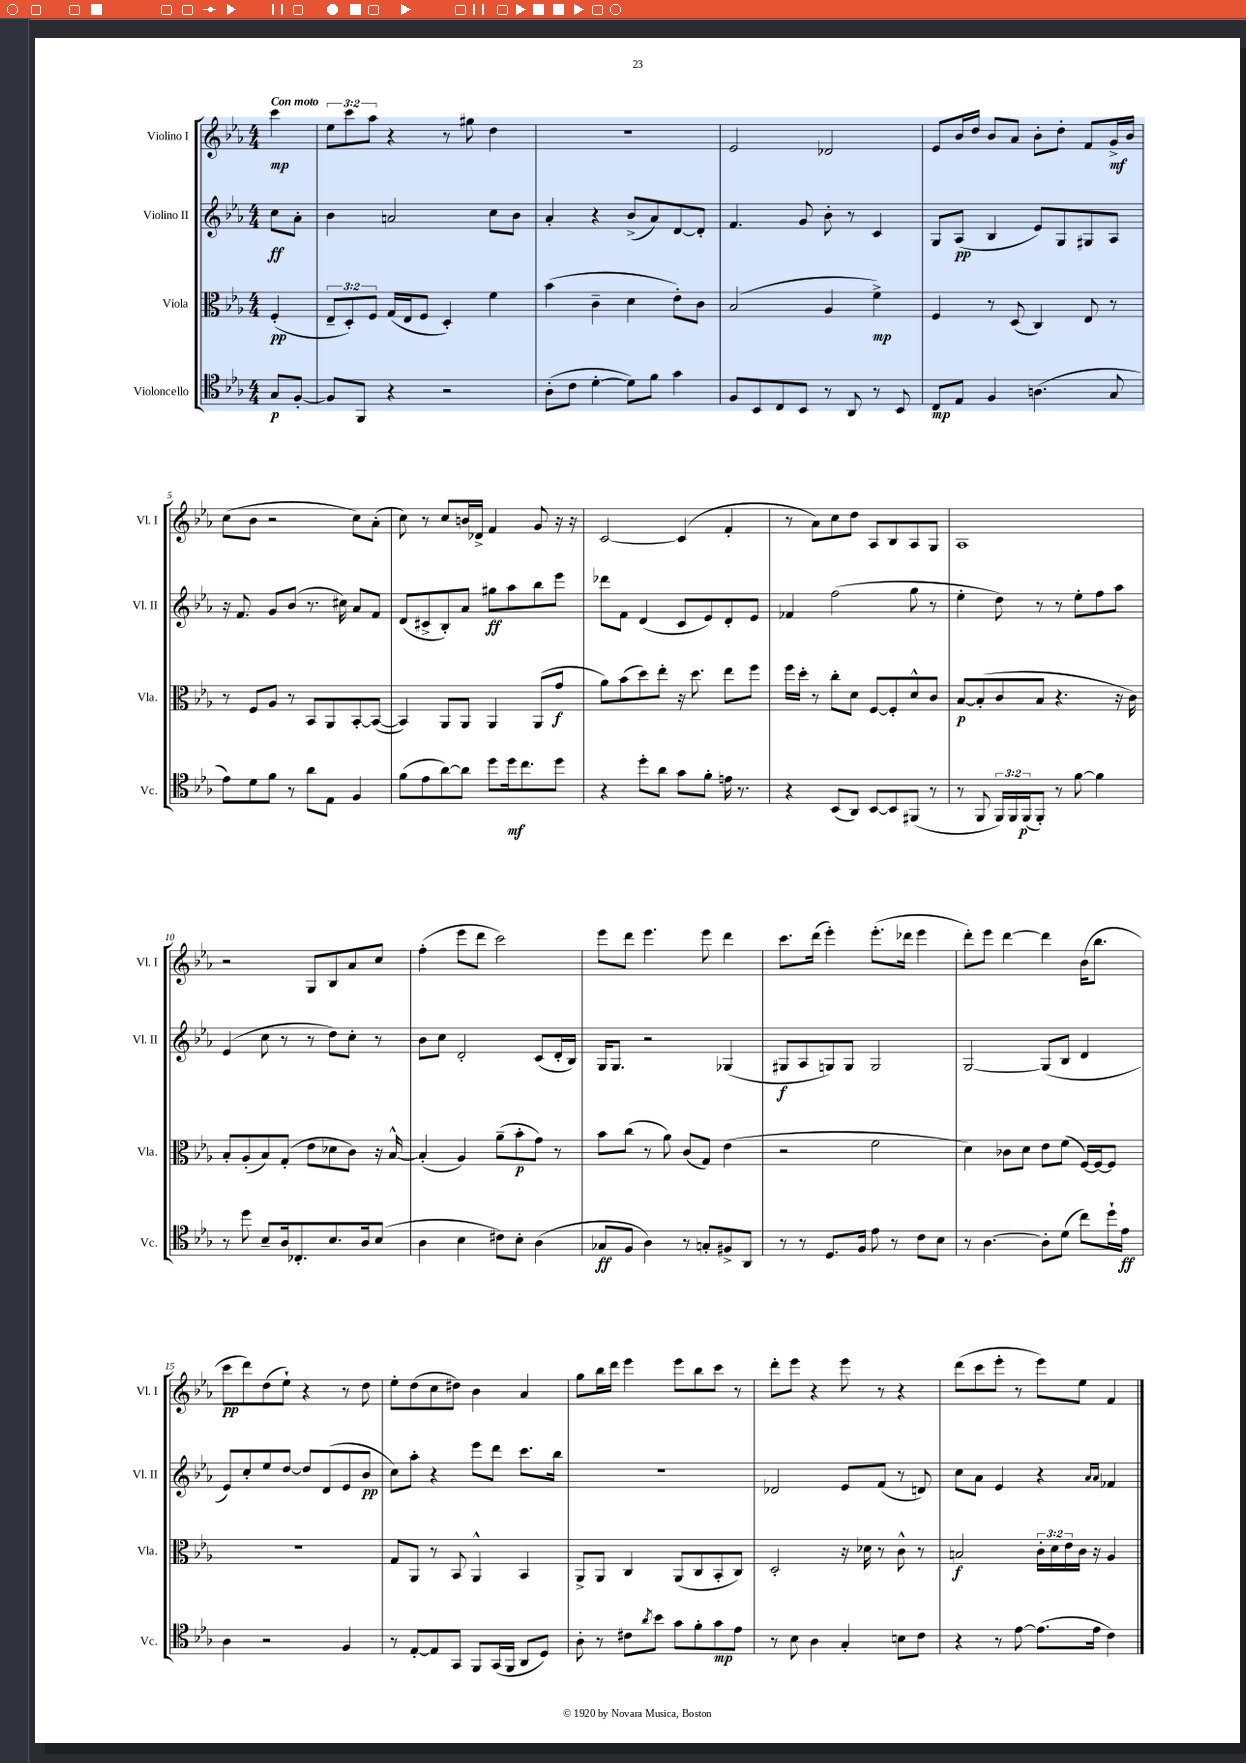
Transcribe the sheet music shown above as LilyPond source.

<<
\new StaffGroup <<
\new Staff = "s0" \with { instrumentName = "Violino I" shortInstrumentName = "Vl. I" } {
    \clef treble \key ees \major \numericTimeSignature \time 4/4 \override Staff.TupletNumber.text = #tuplet-number::calc-fraction-text \partial 4 \tempo "Con moto"
    c'''4\mp |
    \tuplet 3/2 { ees''8 c'''8 aes''8 } r4 r8 gis''8 d''4 |
    R1 |
    ees'2 des'2 |
    ees'8 bes'16 d''16 bes'8 aes'8 bes'8-. d''8-. f'8 g'16->\mf bes'16 |
    c''8( bes'8 r2 c''8) aes'8-.( |
    c''8) r8 c''8 b'16 des'16-> f'4 g'8 r16 r16 |
    c'2~ c'4( f'4-. |
    r8 aes'8) c''8 d''8 aes8 bes8 aes8 g8 |
    aes1 |
    r2 g8 bes8 aes'8 c''8 |
    f''4-.( ees'''8 d'''8 c'''2) |
    ees'''8 d'''8 ees'''4. ees'''8 d'''4 |
    c'''8. d'''16( ees'''4-.) ees'''8.-.( des'''16 ees'''4 |
    d'''8-.) ees'''8 d'''4~ d'''4 bes'16( bes''8. |
    c'''8\pp d'''8) d''8( ees''8-!) r4 r8 d''8 |
    ees''8-. d''8( c''8 dis''8) bes'4 aes'4 |
    g''8 bes''16 d'''16 ees'''4 ees'''8 bes''8 c'''8 r8 |
    d'''8-. ees'''8 r4 ees'''8 r8 r4 |
    d'''8( c'''8 ees'''8-. r8 ees'''8) ees''8 f'4 \bar "|." |
}
\new Staff = "s1" \with { instrumentName = "Violino II" shortInstrumentName = "Vl. II" } {
    \clef treble \key ees \major \numericTimeSignature \time 4/4 \partial 4
    c''8\ff aes'8-. |
    bes'4 a'2 c''8 bes'8 |
    aes'4-. r4 bes'8->( aes'8) d'8~ d'8-. |
    f'4. g'8 bes'8-. r8 c'4 |
    g8 aes8\pp( bes4 ees'8) g8 gis8 aes8 |
    r16 f'8. g'8 bes'8( r8. cis''16) aes'8 f'8 |
    d'8( cis'8-> bes8-.) aes'8 gis''8\ff aes''8 bes''8 ees'''8 |
    des'''8 f'8 d'4( c'8 ees'8) d'8-. ees'8 |
    fes'4 f''2( g''8 r8 |
    ees''4-. d''8) r8 r8 ees''8-. f''8 aes''8 |
    ees'4( c''8 r8 r8 d''8) c''8-. r8 |
    bes'8 c''8 d'2-. c'8( d'16-. bes16) |
    g16 g8. r2 ges4( |
    gis8\f aes8 g8) g8 g2 |
    g2~ g8( bes8 d'4 |
    ees'8) c''8-. ees''8 d''8~ d''8 d'8( ees'8 bes'8\pp |
    c''8) aes''8-. r4 ees'''8 d'''8 c'''8. bes''16 |
    R1 |
    des'2 ees'8 f'8( r8 d'8) |
    c''8 aes'8 ees'4 r4 \grace { aes'16 aes'16 } fes'4 \bar "|." |
}
\new Staff = "s2" \with { instrumentName = "Viola" shortInstrumentName = "Vla." } {
    \clef alto \key ees \major \numericTimeSignature \time 4/4 \override Staff.TupletNumber.text = #tuplet-number::calc-fraction-text \partial 4
    f4-.\pp( |
    \tuplet 3/2 { ees8-- d8-.) f8 } g16( ees16 f8 d4-.) f'4 |
    bes'4( c'4-- d'4 ees'8-.) c'8 |
    bes2( aes4 f'4->\mp) |
    f4 r8 d8( c4) ees8 r8 |
    r8 f8 aes8 r8 bes,8 aes,8 bes,8~-. bes,8~( |
    bes,4) aes,8 aes,8 aes,4 aes,8( g'8\f |
    aes'8) bes'8( d''8) ees''8-. r16 d''8. ees''8 f''8 |
    f''16 d''16-. r8 c''8-. d'8 f8~ f8-. d'8-^ c'8 |
    bes8~\p bes8-.( c'8 bes8 r4. r16 c'16) |
    bes8-. aes8-.( bes8) g8-.( ees'8 des'8 c'8) r16 bes16~-^ |
    bes4-.( aes4) aes'8--( bes'8-.\p g'8) r8 |
    bes'8 c''8( r8 aes'8) c'8( g8) ees'4( |
    r2 f'2 |
    d'4) ces'8 d'8 ees'8 f'8( f16~) f16~ f8 |
    r1 |
    g8 aes,8 r8 bes,8 aes,4-^ bes,4 |
    aes,8-> aes,8 c4 aes,8( c8 bes,8-. c8) |
    d2-. r16 des'16 r8 c'8-^ r8 |
    b2\f \tuplet 3/2 { c'16-. d'16 ees'16 } c'16 r16 aes4 \bar "|." |
}
\new Staff = "s3" \with { instrumentName = "Violoncello" shortInstrumentName = "Vc." } {
    \clef tenor \key ees \major \numericTimeSignature \time 4/4 \override Staff.TupletNumber.text = #tuplet-number::calc-fraction-text \partial 4
    g8\p f8~-. |
    f8 f,8 r4 r2 |
    aes8-.( c'8 d'4~-. d'8) f'8 g'4 |
    f8 bes,8 c8 bes,8 r8 aes,8 r8 bes,8 |
    c8\mp ees8 f4 a4.( g8 |
    ees'8) d'8 f'8 r8 aes'8 ees8 f4 |
    f'8( ees'8 aes'8~) aes'8 d''8 d''16\mf c''8. d''8 |
    r4 d''8-. aes'8 g'8 f'8-. e'16 r8. |
    r4 bes,8( aes,8) bes,8~ bes,8 fis,8( r8 |
    r8 f,8 \tuplet 3/2 { f,16) f,16 f,16\p( } f,8-.) r8 f'8~ f'4 |
    r8 d''8 bes8-- aes16 ces8.-. bes8. aes16 bes8( |
    aes4 bes4 cis'8) bes8-. aes4( |
    ges8\ff f8 aes4) r8 g8-. fis8-> aes,8 |
    r8 r8 d8. f16 ees'8 r8 c'8 bes8 |
    r8 aes4.~ aes8-. d'8( c''8) d''16-! ees'16\ff |
    aes4 r2 f4 |
    r8 ees8~-. ees8 g,8 f,8 g,16( f,16 aes,8 d8) |
    aes8-. r8 cis'8 \acciaccatura { aes'8 } bes'8 g'8 f'8-. g'8\mp ees'8 |
    r8 bes8 aes4 g4-. b8 c'8 |
    r4 r8 ees'8~ ees'8.( ees'16 c'4) \bar "|." |
}
>>
>>
